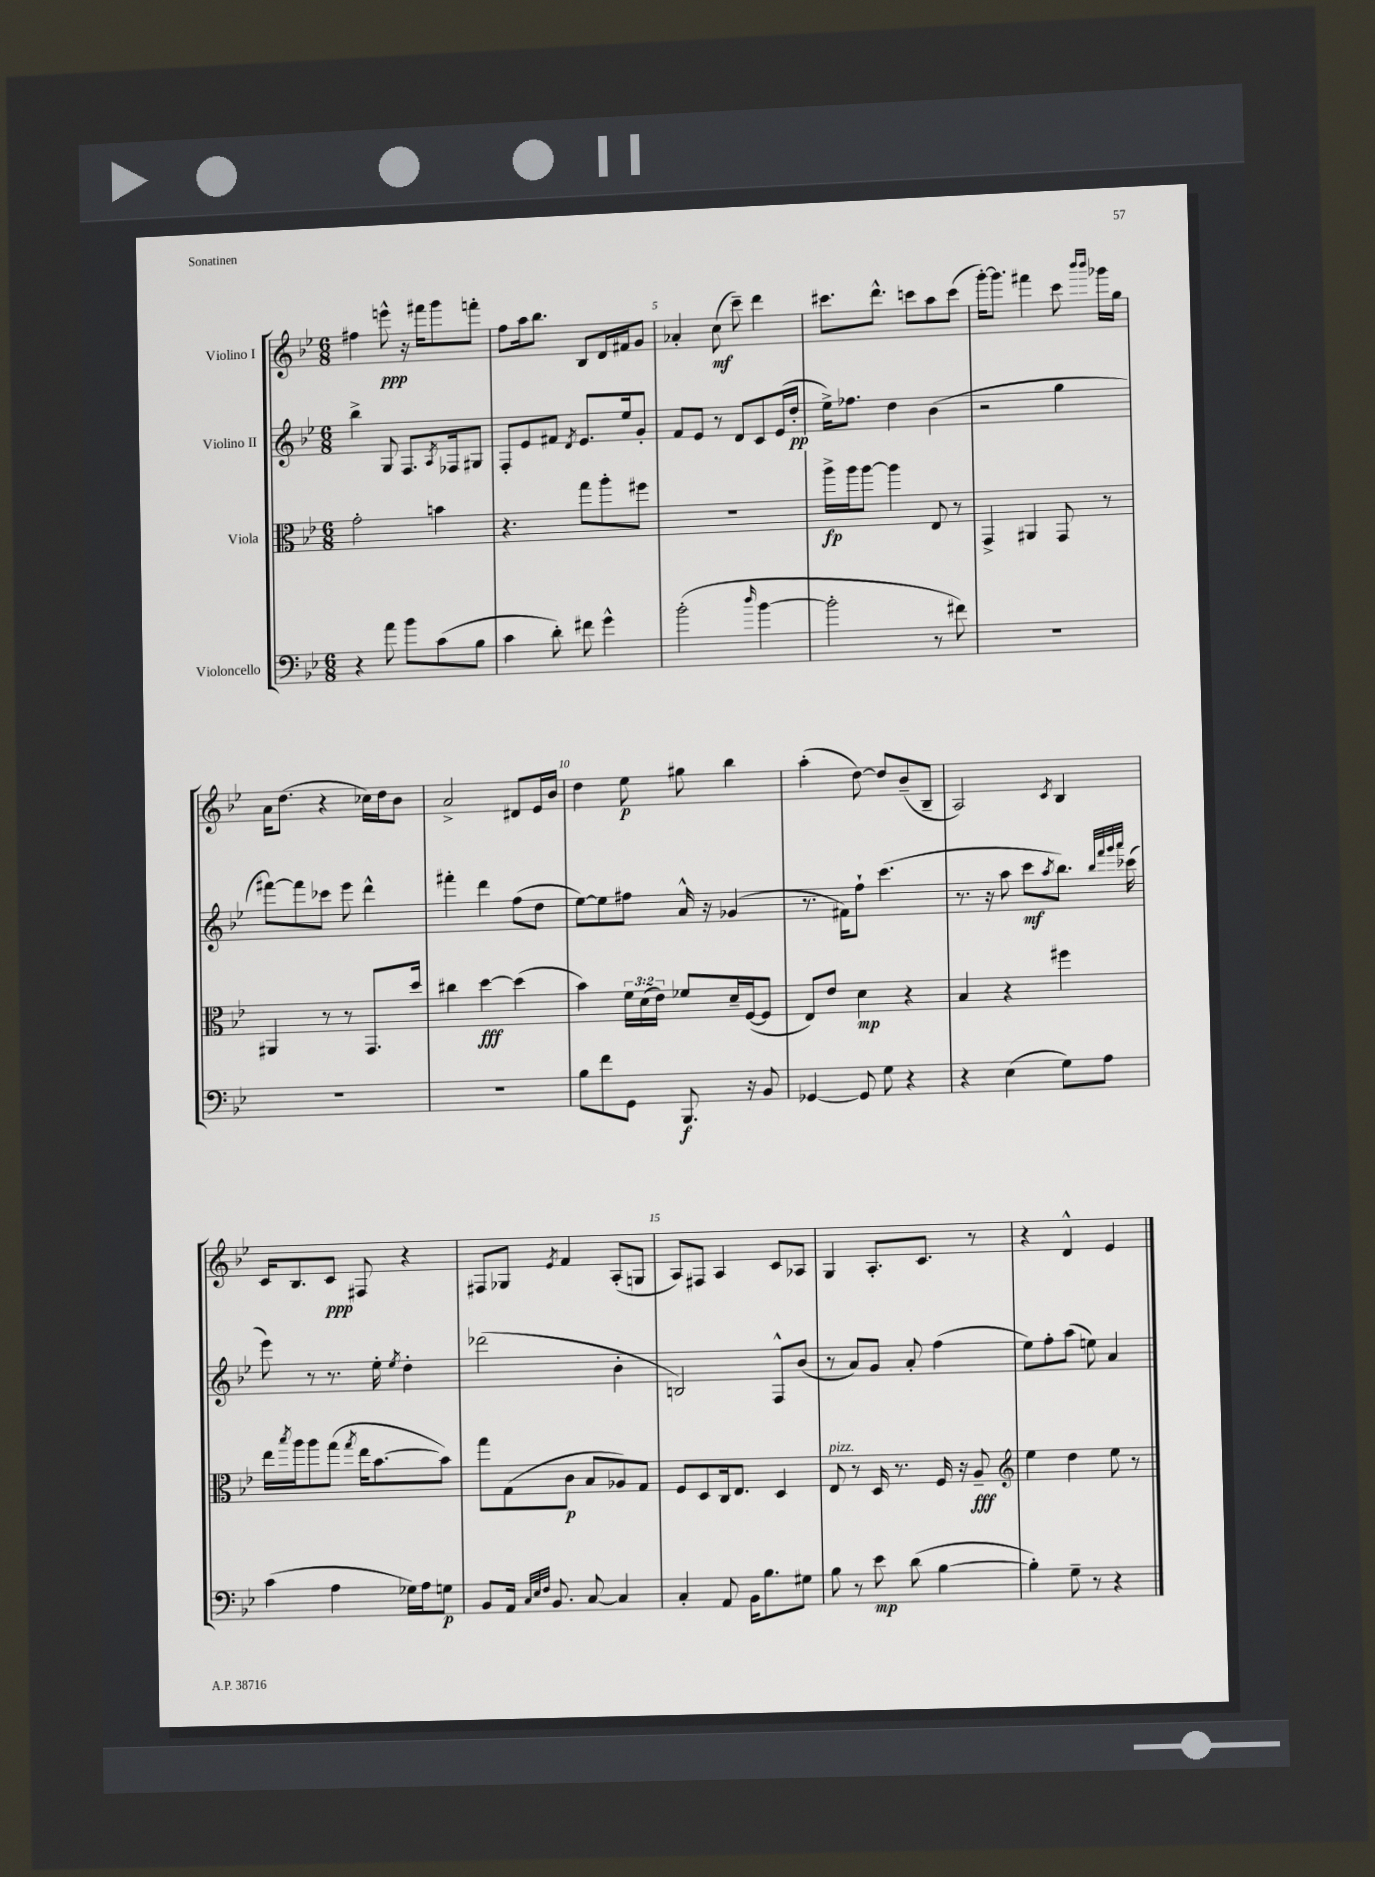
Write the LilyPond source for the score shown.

<<
\new StaffGroup <<
\new Staff = "s0" \with { instrumentName = "Violino I" } {
    \clef treble \key bes \major \numericTimeSignature \time 6/8
    fis''4 e'''8-^\ppp r16 fis'''16 g'''8 f'''8-. |
    f''8 a''16 bes''8. bes8 d'16 fis'16 g'8 |
    aes'4-. c''8\mf( c'''8--) d'''4 |
    cis'''8. d'''8.-^ c'''8 a''8 c'''8( |
    g'''16~-.) g'''8. fis'''4 c'''8 \grace { bes'''16 bes'''16 } ges'''16 g''16 |
    a'16 d''8.( r4 ces''16) d''16 bes'8 |
    a'2-> dis'8 ees'16 bes'16 |
    d''4 ees''8\p gis''8 bes''4 |
    a''4-.( d''8~) d''8 bes'8--( bes8-- |
    a2) \acciaccatura { c'8 } bes4 |
    c'16 bes8. c'8\ppp fis8 r4 |
    fis8 ges8 \acciaccatura { ees'8 } f'4 a8-.( g8 |
    a8) fis8 a4 c'8 aes8 |
    g4 a8.-. c'8. r8 |
    r4 d'4-^ ees'4 \bar "|." |
}
\new Staff = "s1" \with { instrumentName = "Violino II" } {
    \clef treble \key bes \major \numericTimeSignature \time 6/8
    bes''4-> g8 f8. \acciaccatura { a8 } fes16 gis8 |
    f8-. ees'8 fis'8 \acciaccatura { d'8 } ees'8. ees''16 g'8-. |
    f'8 ees'8 r8 d'8 c'8 ees'16( d''16-.\pp |
    ees''16->) fes''8. d''4 bes'4( |
    r2 g''4 |
    fis'''8~) fis'''8 ces'''8 ees'''8 d'''4-^ |
    fis'''4-. d'''4 f''8( d''8 |
    ees''8~) ees''8 fis''8 a'16-^ r16 ges'4( |
    r8. fis'16) f''8-! c'''4.( |
    r8. r16 a''8 c'''8\mf \acciaccatura { a''8 } bes''8.) \grace { bes''32 f'''32 g'''32 a'''32 } ces'''16( |
    ees'''8) r8 r8. ees''16-. \acciaccatura { ees''8 } d''4-. |
    des'''2( bes'4-. |
    b2) f8-^ bes'8( |
    r8 a'8) g'8 a'8-. f''4( |
    ees''8) f''8-. a''8( e''8) a'4 \bar "|." |
}
\new Staff = "s2" \with { instrumentName = "Viola" } {
    \clef alto \key bes \major \numericTimeSignature \time 6/8 \override Staff.TupletNumber.text = #tuplet-number::calc-fraction-text
    g'2-. b'4 |
    r4. g''8 a''8-. fis''8 |
    R2. |
    a''16->\fp a''16 a''8~ a''4 ees8 r8 |
    g,4-> ais,4 g,8 r8 |
    ais,4 r8 r8 g,8. d''16 |
    cis''4 d''4~\fff d''4( |
    bes'4) \tuplet 3/2 { f'16 d'16( ees'16) } fes'8 d'16-- f16~( f8 |
    ees8) ees'8 d'4\mp r4 |
    bes4 r4 fis''4 |
    ees''16 \acciaccatura { bes''8 } a''16 a''8 g''8( \acciaccatura { g''8 } ees''16 bes'8.~ bes'8) |
    g''8 g8( c'8\p bes8 aes8) g8 |
    f8 d8 c16 ees8. d4 |
    ees8^\markup { \italic "pizz." } r8 d16 r8. f16 r16 a8--\fff |
    \clef treble ees''4 d''4 ees''8 r8 \bar "|." |
}
\new Staff = "s3" \with { instrumentName = "Violoncello" } {
    \clef bass \key bes \major \numericTimeSignature \time 6/8
    r4 a'8 bes'8 c'8( bes8 |
    c'4 d'8-.) fis'8 g'4-^ |
    bes'2-.( \grace { d''16 } bes'4~ |
    bes'2-. r8 fis'8) |
    R2. |
    R2. |
    r2. |
    bes8 f'8 g,8 bes,,8.\f r16 bes,8 |
    ges,4~ ges,8 g8 r4 |
    r4 ees4( g8) a8 |
    c'4( a4 ges16) a16 g8\p |
    bes,8 a,16 \grace { c32 ees32 f32 } bes,8. c8~ c4 |
    c4-. a,8 bes,16 bes8. gis8 |
    bes8 r8 ees'8\mp d'8( bes4~ |
    bes4-.) g8-- r8 r4 \bar "|." |
}
>>
>>
\layout { \context { \Score currentBarNumber = #3 \override BarNumber.break-visibility = ##(#f #t #t) barNumberVisibility = #(every-nth-bar-number-visible 5) } }
